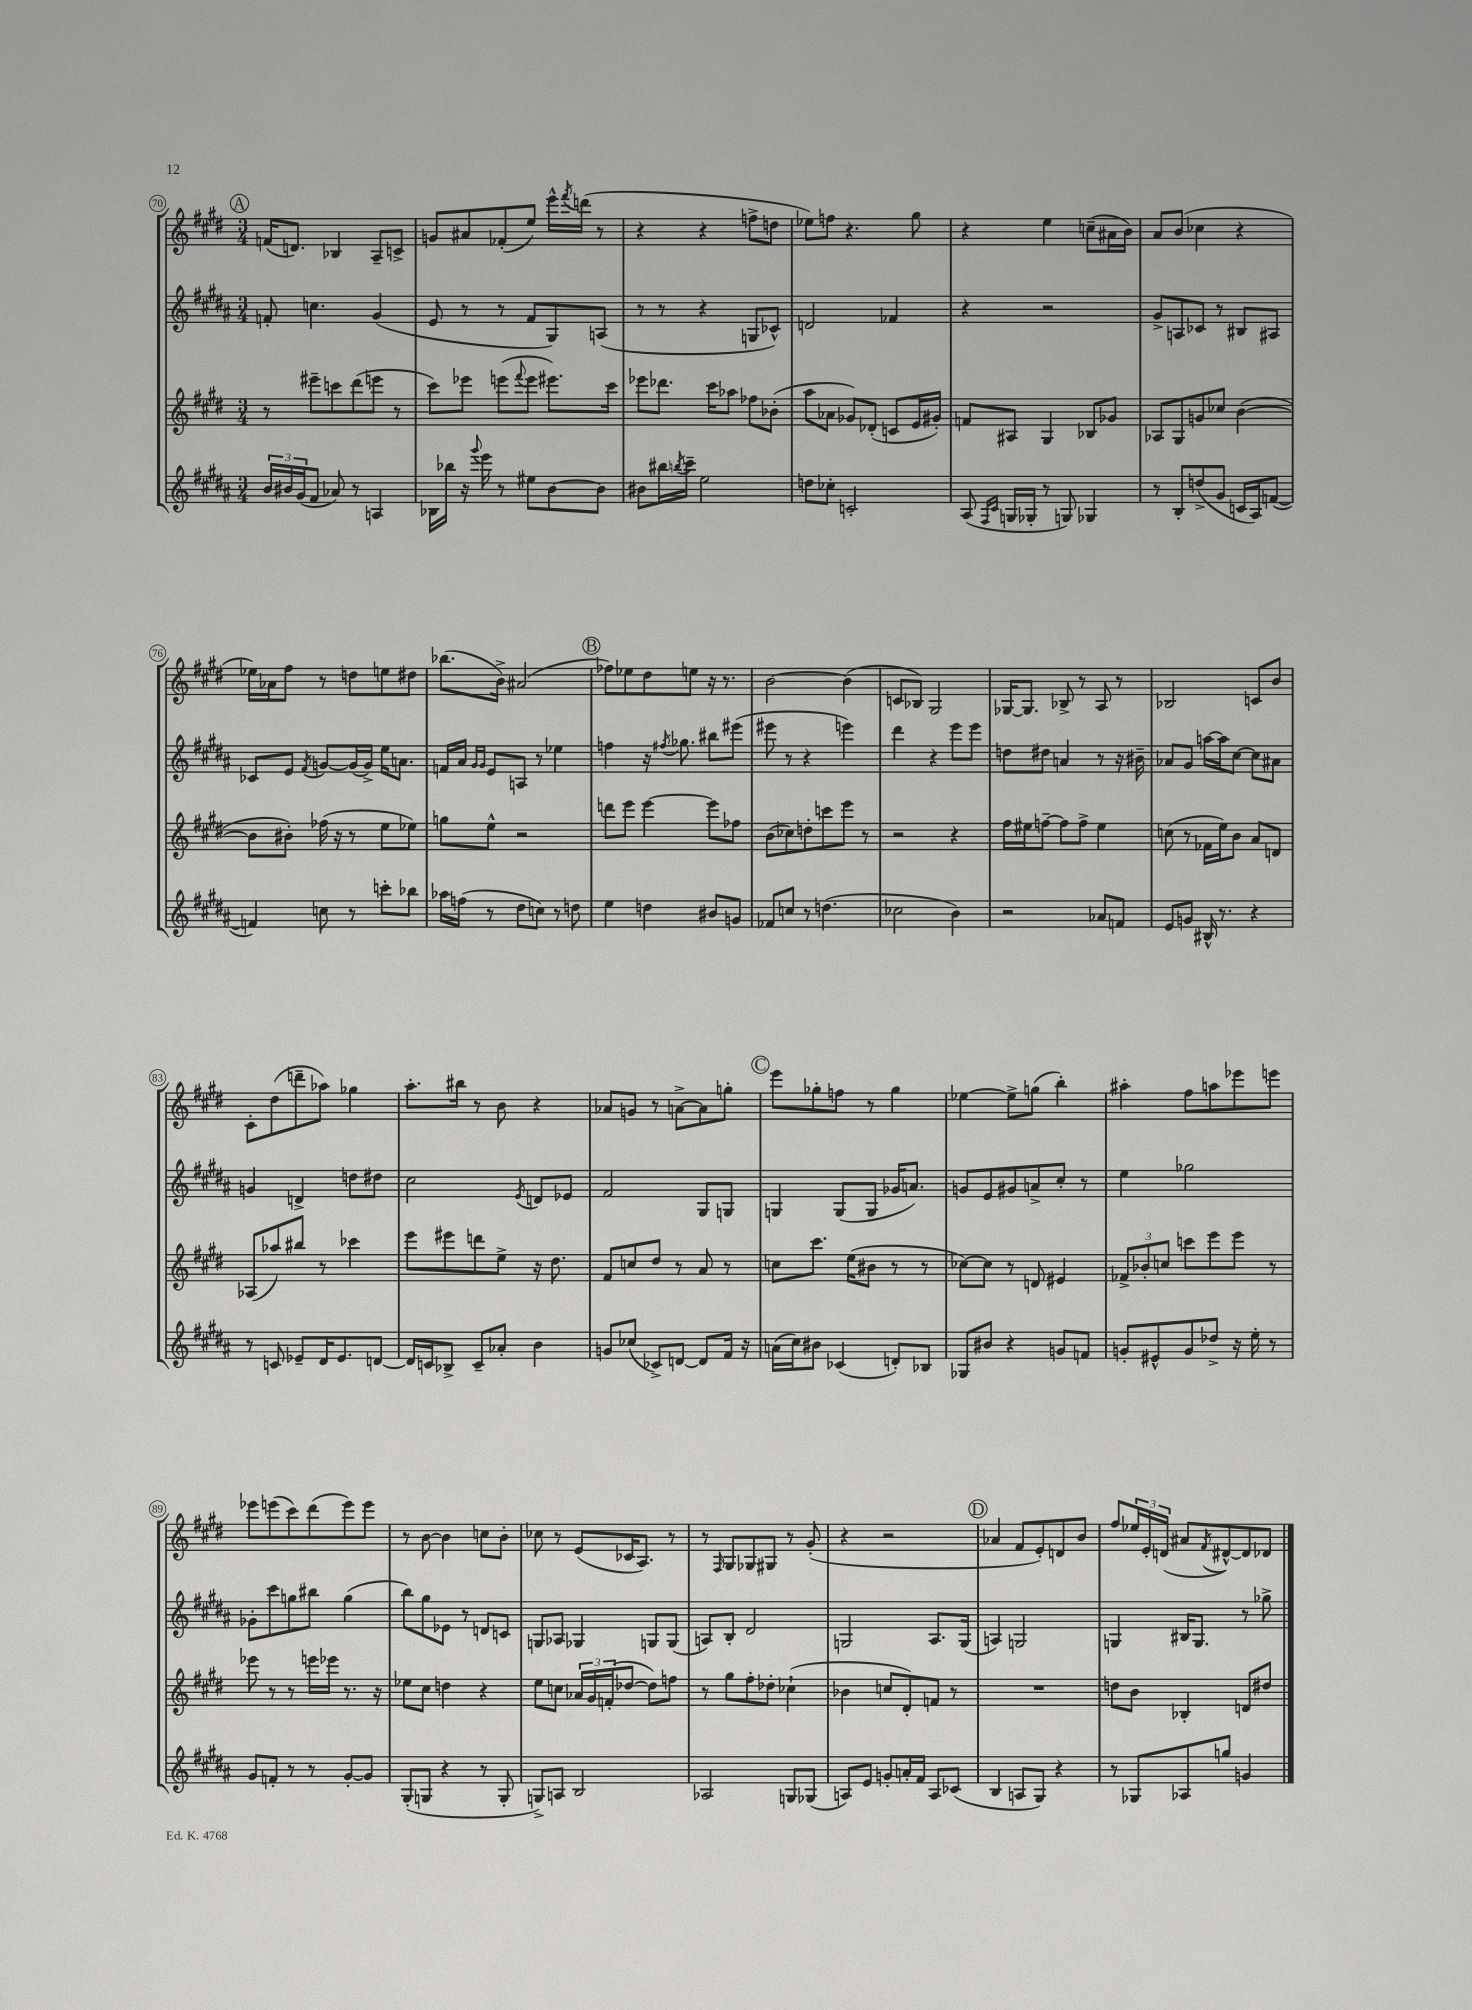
<<
\new StaffGroup <<
\new Staff = "s0" {
    \clef treble \key e \major \numericTimeSignature \time 3/4
    \mark \markup { \circle "A" } f'16( d'8.) bes4 a8-- c'8-> |
    g'8 ais'8 fes'8-.( e''8) e'''16-^ \acciaccatura { fis'''8 } d'''16( r8 |
    r4 r4 f''8-> d''8 |
    ees''8) f''8 r4. gis''8 |
    r4 e''4 c''8--( ais'16 b'16) |
    a'8 b'8( ces''4 r4 |
    ees''16) aes'16 fis''8 r8 d''8 e''8 dis''8 |
    bes''8.( b'16->) ais'2( |
    \mark \markup { \circle "B" } fes''8) ees''8 dis''8 e''8 r16 r8. |
    b'2~ b'4( |
    c'8 bes8) gis2 |
    ges16~ ges8. bes8-> r8 a8 r8 |
    bes2 c'8 b'8 |
    cis'8-. dis''8( d'''8-- aes''8) ges''4 |
    a''8.-. bis''16 r8 b'8 r4 |
    aes'8 g'8 r8 a'8~-> a'8 g''8-. |
    \mark \markup { \circle "C" } e'''8 ges''8-. f''8 r8 ges''4 |
    ees''4~ ees''8-> g''8( b''4-.) |
    ais''4-. fis''8 a''8 ees'''8 e'''8 |
    ees'''8 e'''8( cis'''8) dis'''8( e'''8) e'''8 |
    r8 b'8~ b'4 c''8 b'8-. |
    ces''8 r8 e'8( ces'16 a8.) r8 |
    r8 \grace { fis16 } gis8 ges8 gis8 r8 gis'8-.( |
    r4 r2 |
    \mark \markup { \circle "D" } aes'4 fis'8 e'8-.) d'8 b'8 |
    fis''8 \tuplet 3/2 { ees''16 e'16-. d'16( } ais'8 \acciaccatura { fis'8 } dis'8~-^) dis'8 des'8 \bar "|." |
}
\new Staff = "s1" {
    \clef treble \key b \major \numericTimeSignature \time 3/4
    \mark \markup { \circle "A" } f'8-. c''4. gis'4( |
    e'8 r8 r8 fis'8 gis8) a8( |
    r8 r8 r4 g8 ces'8-^) |
    d'2 fes'4 |
    r4 r2 |
    gis'8-> a8 ces'8 r8 bis8 ais8 |
    ces'8 e'8 \acciaccatura { fis'8 } g'8~ g'16( g'16->) e''16 a'8. |
    f'16 ais'16 \grace { gis'16 gis'16 } e'8 a8 r8 ees''4 |
    \mark \markup { \circle "B" } f''4 r16 \acciaccatura { fis''8 } ges''8. bis''8 eis'''8( |
    eis'''8 r8 r4 e'''4) |
    dis'''4 r4 e'''8 e'''8 |
    d''8 dis''8 a'4 r8 r16 bis'16-- |
    aes'8 gis'8 a''16~ a''16 cis''8~ cis''8 ais'8 |
    g'4 d'4-> d''8 dis''8 |
    cis''2 \acciaccatura { e'8 } d'8 ees'8 |
    fis'2 gis8 g8 |
    \mark \markup { \circle "C" } g4 g8( g8 ges'16 a'8.) |
    g'8 e'8 gis'8 a'8-> cis''8-. r8 |
    e''4 ges''2 |
    ges'8-. cis'''8 g''8 bis''8 g''4( |
    b''8) gis''8 ees'8 r8 d'8 c'8 |
    g8 aes8 ges4 g8 g8( |
    a8) b8-. dis'2 |
    g2 ais8. g16( |
    \mark \markup { \circle "D" } a4) g2 |
    g4 bis16 g8. r8 ges''8-> \bar "|." |
}
\new Staff = "s2" {
    \clef treble \key e \major \numericTimeSignature \time 3/4
    \mark \markup { \circle "A" } r8 eis'''8-- c'''8 dis'''8( e'''8 r8 |
    cis'''8) ees'''8 e'''8( \appoggiatura { fis'''8 } e'''8 eis'''8.) cis'''16 |
    ees'''8 des'''8. cis'''16 aes''8 fes''8 bes'8-.( |
    a''8 aes'8 ges'8) des'8-.( c'8 e'16 gis'16-.) |
    f'8 ais8 gis4 bes8 ges'8 |
    aes8 gis8 g'8 ces''8 b'4~( |
    b'8 bis'8-.) fes''16( r16 r8 e''8 ees''8) |
    g''8 e''8-^ r2 |
    \mark \markup { \circle "B" } d'''8 e'''8 e'''4~ e'''8 fes''8 |
    b'8( ces''8) d''8-. c'''8 e'''8 r8 |
    r2 r4 |
    fis''16 eis''16 f''8~-- f''8 f''8-> eis''4 |
    c''8( r8 fes'16 e''16) b'8 a'8 d'8 |
    aes8( aes''8) bis''8 r8 ces'''4 |
    e'''8 eis'''8 d'''8 e''8-> r16 dis''8. |
    fis'8 c''8 dis''8 r8 a'8 r8 |
    \mark \markup { \circle "C" } c''8 cis'''8. e''16( bis'8 r8 r8 |
    ces''8~) ces''8 r8 d'8 eis'4 |
    \tuplet 3/2 { fes'8-> bes'8-. c''8 } c'''8 e'''8 e'''8 r8 |
    ees'''8 r8 r8 e'''16 ees'''16 r8. r16 |
    ees''8 cis''8 d''4 r4 |
    e''8 c''8 \tuplet 3/2 { aes'16 gis'16 f'16-.( } des''8~ des''8) f''8 |
    r8 gis''8 fis''8-. des''8-. ces''4-!( |
    bes'4 c''8 dis'8-.) f'8 r8 |
    \mark \markup { \circle "D" } R2. |
    d''8 b'8 bes4-. d'8 dis''8 \bar "|." |
}
\new Staff = "s3" {
    \clef treble \key b \major \numericTimeSignature \time 3/4
    \mark \markup { \circle "A" } \tuplet 3/2 { b'16 bis'16 gis'16( } fis'8 aes'8) r8 a4 |
    bes16 bes''16 r16 \appoggiatura { gis'''8 } e'''16 r8 eis''8 b'8~ b'8 |
    bis'8 bis''16 \acciaccatura { b''8 } cis'''16-- e''2 |
    d''8 ces''8-. c'2-. |
    ais8( \grace { fis16 cis'16 } g16 ges16-. r8 g8) ges4 |
    r8 b8-. d''8->( gis'8 c'16 ais16) f'8~( |
    f'4) c''8 r8 c'''8-. bes''8 |
    aes''16 f''16( r8 dis''8 c''8) r8 d''8 |
    \mark \markup { \circle "B" } e''4 d''4 bis'8 g'8 |
    fes'8 c''8 r8 d''4.( |
    ces''2 b'4) |
    r2 aes'8 f'8 |
    e'8 g'8 bis16-^ r8. r4 |
    r8 c'8 ees'8-- dis'16 ees'8. d'8~ |
    d'16 c'16 bes8-> c'8-- aes'8-. b'4 |
    g'8 ces''8( ces'8->) d'8~ d'8 fis'16 r16 |
    \mark \markup { \circle "C" } a'16( cis''16) bis'8 ces'4( d'8-.) bes8 |
    ges8 bis'8 r4 g'8 f'8 |
    g'8-. eis'8-^ g'8 des''8-> r16 e''16-. r8 |
    gis'8 f'8-. r8 r8 gis'8~-. gis'8 |
    gis8-.( g8 r4 r8 g8-. |
    g8->) a8 b2 |
    aes2 g8 ges8( |
    a8) e'8 g'8-. a'16-. fis'16 a8 ces'8( |
    \mark \markup { \circle "D" } b4 a8 gis8) r4 |
    r8 ges8 aes8 g''8 g'4 \bar "|." |
}
>>
>>
\layout { \context { \Score currentBarNumber = #70 \override BarNumber.stencil = #(make-stencil-circler 0.1 0.3 ly:text-interface::print) } }
